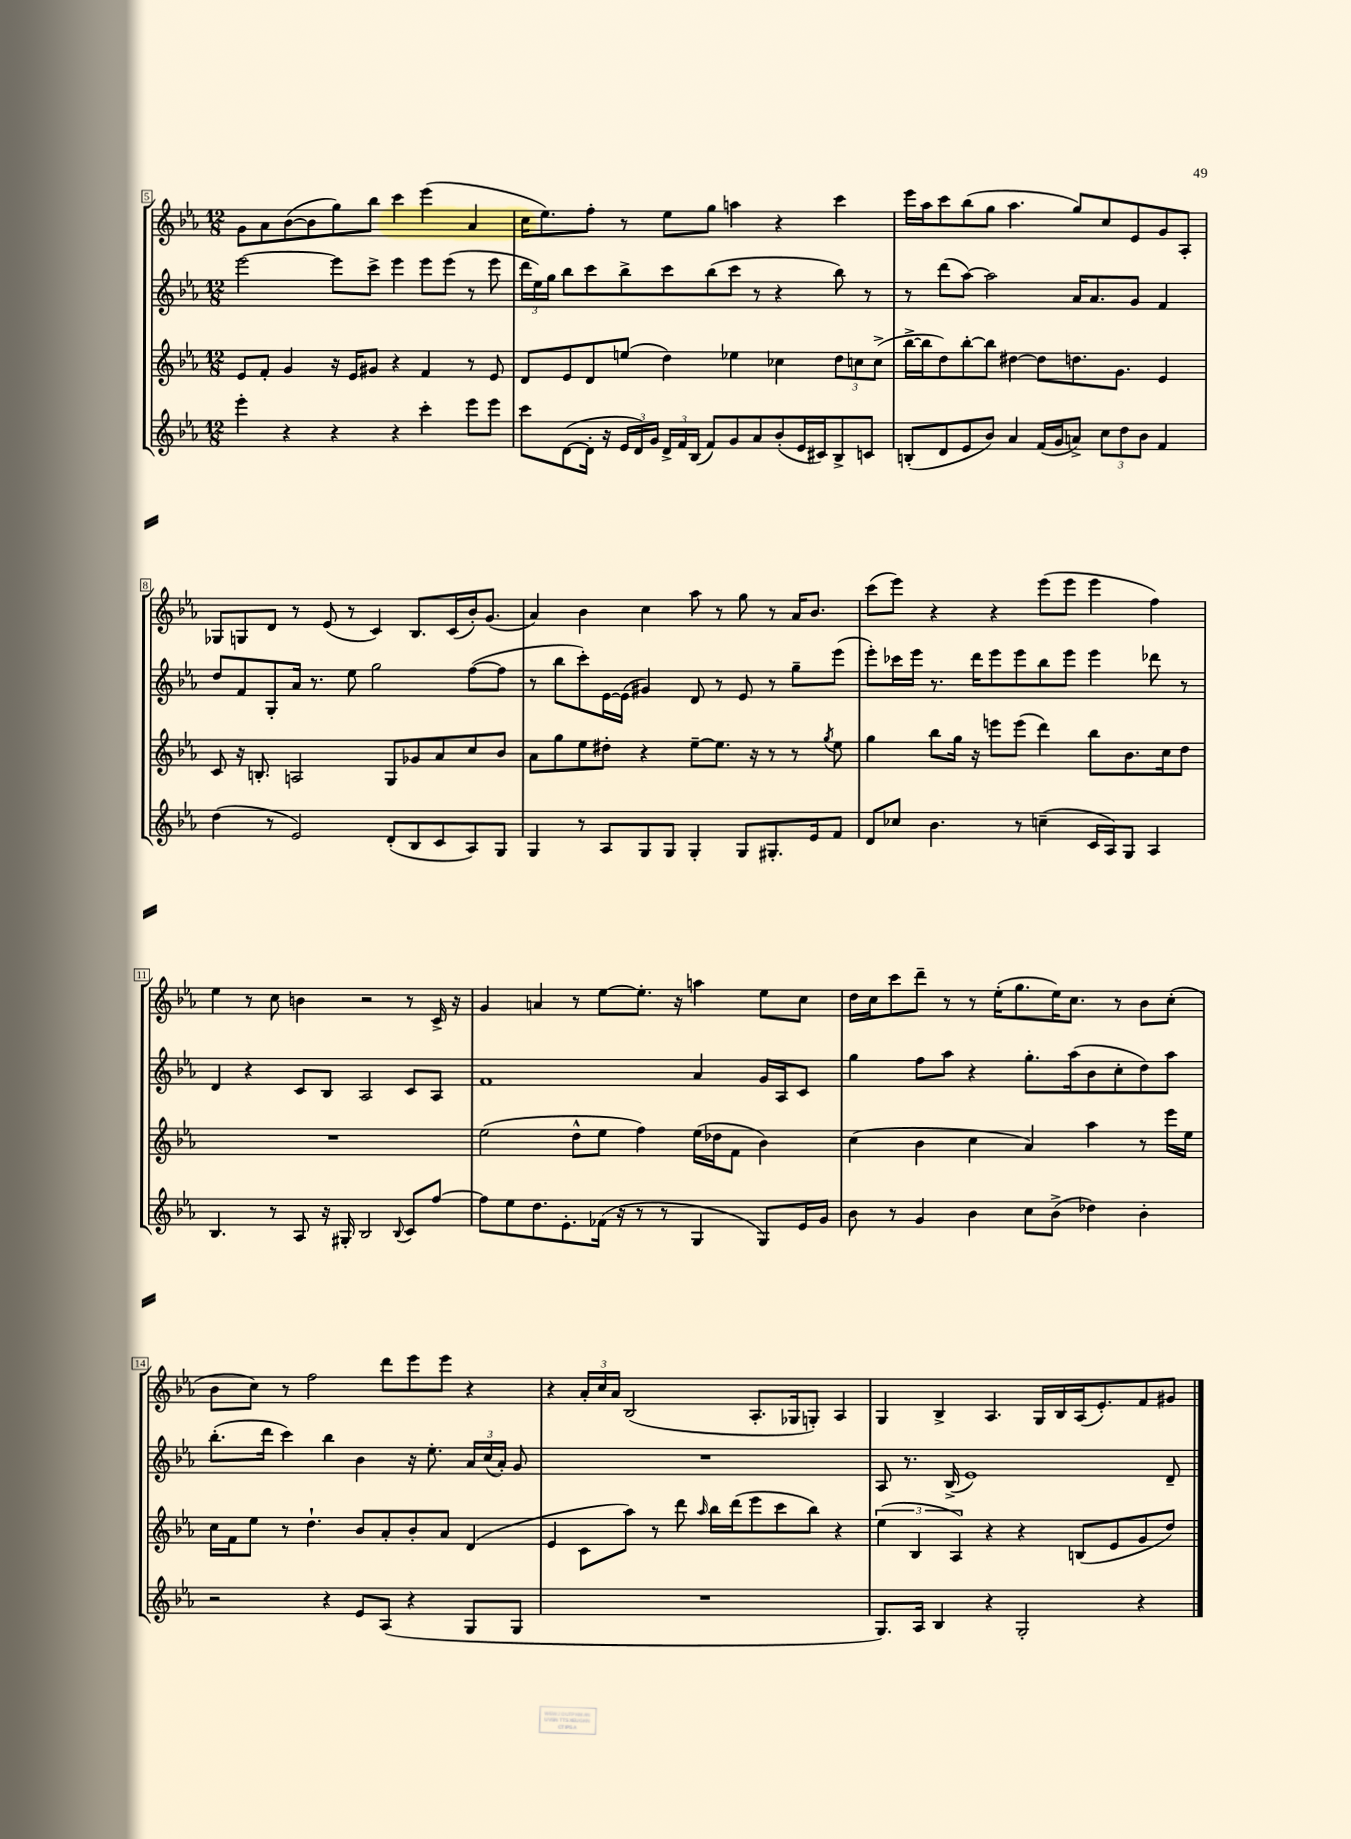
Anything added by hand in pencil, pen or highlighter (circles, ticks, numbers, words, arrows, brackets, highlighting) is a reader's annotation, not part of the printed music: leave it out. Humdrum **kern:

**kern	**kern	**kern	**kern
*staff4	*staff3	*staff2	*staff1
*clefG2	*clefG2	*clefG2	*clefG2
*k[b-e-a-]	*k[b-e-a-]	*k[b-e-a-]	*k[b-e-a-]
*M12/8	*M12/8	*M12/8	*M12/8
4eee-'	8e-	[2eee-	8g
.	8f'	.	8a-
4r	4g	.	([8b-
.	.	.	8b-]
4r	16r	8eee-]	8gg)
.	16e-	.	.
.	8g#	8ccc^	8bb-
4r	4r	4eee-	4ccc
4ccc'	4f	8eee-	(4eee-
.	.	(8eee-	.
8eee-	8r	8r	4a-
8eee-	8e-	8eee-	.
=	=	=	=
8ccc	8d	24ddd	16cc
.	.	24ee-)	.
.	.	.	8.ee-)
.	.	24gg	.
([8d	8e-	8bb-	.
16d']	8d	8ccc	8ff'
16r	.	.	.
24e-	(8ee	8bb-^	8r
24d)	.	.	.
24g	.	.	.
24d^	4dd)	8ccc	8ee-
24f	.	.	.
(24B-	.	.	.
8f)	.	(8bb-	8gg
8g	4ee-	8ccc	4aa
8a-	.	8r	.
(8b-'	4cc-	4r	4r
16e-	.	.	.
16c#)	.	.	.
8B-^	12dd	8bb-)	4ccc
.	12cc	.	.
8c	.	8r	.
.	(12cc^	.	.
=	=	=	=
(8B'	[16bb-^	8r	16eee-
.	16bb-]	.	16aa-
8d	8dd)	(8ddd	8ccc
8e-	[8bb-'	[8aa-)	(8bb-
8b-)	8bb-]	2aa-]	8gg
4a-	[4dd#	.	4.aa-
(16f	8dd#]	.	.
16g	.	.	.
8a^)	8.dd	16a-	8gg)
.	.	8.a-	.
12cc	.	.	8cc
.	8.g	.	.
12dd	.	.	.
.	.	8g	8e-
12b-	.	.	.
4f	4e-	4f	8g
.	.	.	8A-'
=	=	=	=
(4dd	8c	8dd	8G-
.	16r	8f	8G
.	8.B'	.	.
8r	.	8G'	8d
2e-)	2A	16a-	8r
.	.	8.r	.
.	.	.	(8e-
.	.	8ee-	8r
.	.	2gg	4c)
(8d'	8G	.	.
8B-	8g-	.	8.B-
8c	8a-	.	.
.	.	.	(16c
8A-)	8cc	([8ff	16b-')
.	.	.	(8.g
8G	8b-	8ff]	.
=	=	=	=
4G	8a-	8r	4a-)
.	8gg	8bb-	.
8r	8ee-	8ccc')	4b-
8A-	8dd#'	[16e-	.
.	.	(16e-]	.
8G	4r	4g#)	4cc
8G	.	.	.
4G'	[8ee-~	8d	8aa-
.	8.ee-]	8r	8r
8G	.	8e-	8gg
.	16r	.	.
8.G#'	8r	8r	8r
.	8r	8gg~	16a-
16e-	.	.	8.b-
.	8qgg	.	.
8f	8ee-	(8eee-	.
=	=	=	=
8d	4gg	8eee-')	(8ccc
8cc-	.	16ccc-	8eee-)
.	.	16eee-	.
4.b-	8bb-	8.r	4r
.	16gg	.	.
.	16r	16ddd	.
.	8eee	8eee-	4r
8r	(8eee	8eee-	.
(4cc~	4ddd)	8bb-	(8eee-
.	.	8eee-	8eee-
16c	8bb-	4eee-	4eee-
16A-)	.	.	.
8G	8.b-	.	.
4A-	.	8ddd-	4ff)
.	16cc	.	.
.	8dd	8r	.
=	=	=	=
4.B-	1.r	4d	4ee-
.	.	4r	8r
8r	.	.	8cc
8A-	.	8c	4b
16r	.	8B-	.
16G#'	.	.	.
2B-	.	2A-	2r
8qqB-	.	.	.
8c	.	8c	8r
[8ff	.	8A-	16c^
.	.	.	16r
=	=	=	=
8ff]	(2ee-	1f	4g
8ee-	.	.	.
8.dd	.	.	4a
8.e-'	.	.	.
.	8dd^^	.	8r
(16f-	8ee-	.	[8ee-
16r	.	.	.
8r	4ff)	.	8.ee-']
8r	.	.	.
.	.	.	16r
4G	(16ee-	4a-	4aa
.	16dd-	.	.
.	8f	.	.
8G)	4b-)	16g	8ee-
.	.	16A-	.
16e-	.	8c	8cc
16g	.	.	.
=	=	=	=
8b-	(4cc	4gg	16dd
.	.	.	16cc
8r	.	.	8ccc
4g	4b-	8ff	8ddd~
.	.	8aa-	8r
4b-	4cc	4r	8r
.	.	.	(16ee-'
.	.	.	8.gg
8cc	4a-)	8.gg'	.
(8b-^	.	.	16ee-)
.	.	(16aa-	8.cc
4dd-)	4aa-	8b-	.
.	.	8cc'	8r
4b-'	8r	8dd)	8b-
.	16eee-	8aa-	(8cc'
.	16ee-	.	.
=	=	=	=
2r	16cc	(8.bb-'	8b-
.	16f	.	.
.	8ee-	.	8cc)
.	.	16ddd	.
.	8r	4ccc)	8r
.	4.dd`	.	2ff
4r	.	4bb-	.
8e-	8b-	4b-	.
(8A-	8a-'	.	8ddd
4r	8b-'	16r	8eee-
.	.	8.ee-'	.
.	8a-	.	8eee-
8G	(4d	24a-	4r
.	.	(24cc	.
.	.	24a-')	.
8G	.	8g	.
=	=	=	=
1.r	4e-	1.r	4r
.	8c	.	24a-'
.	.	.	24cc
.	.	.	24a-
.	8aa-)	.	(2B-
.	8r	.	.
.	8ddd	.	.
.	16qqaa-	.	.
.	16bb-	.	.
.	(16ddd	.	.
.	8eee-	.	8.A-'
.	8ccc	.	.
.	.	.	16G-
.	8bb-)	.	8G')
.	4r	.	4A-
=	=	=	=
8.G)	(6ee-	8A-	4G
.	.	8.r	.
.	6B-	.	.
16A-	.	.	.
4B-	.	.	4B-^
.	.	(16B-^	.
.	6A-)	.	.
.	.	1e-)	.
4r	4r	.	4.A-
2G'	4r	.	.
.	.	.	16G
.	.	.	16B-
.	(8B	.	(16A-
.	.	.	8.e-')
.	8e-	.	.
4r	8g	.	8f
.	8dd)	8d~	8g#
==	==	==	==
*-	*-	*-	*-
